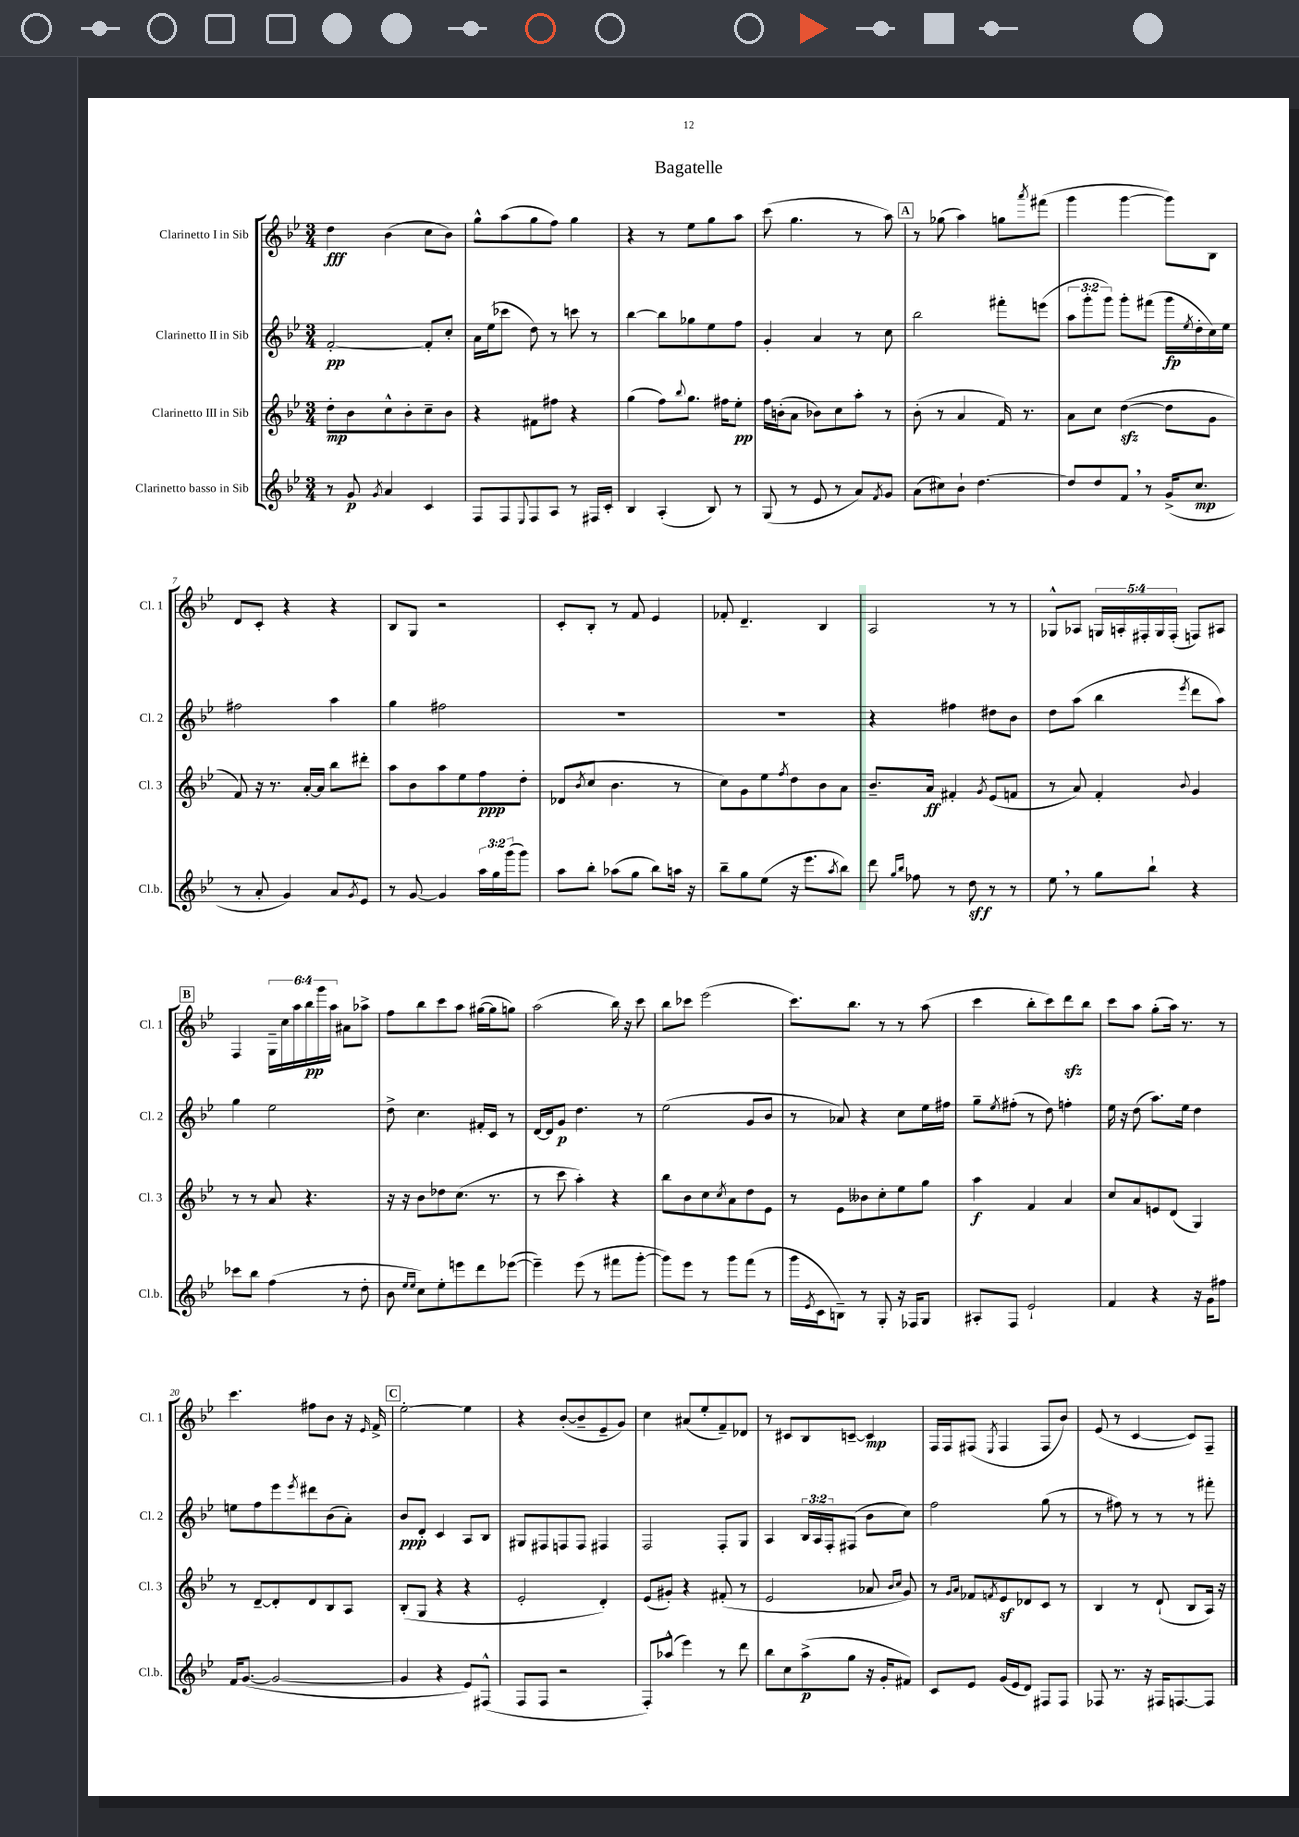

**kern	**kern	**kern	**kern
*staff4	*staff3	*staff2	*staff1
*clefG2	*clefG2	*clefG2	*clefG2
*k[b-e-]	*k[b-e-]	*k[b-e-]	*k[b-e-]
*M3/4	*M3/4	*M3/4	*M3/4
8r	8dd'	[2f'	4dd
8g	8b-	.	.
8qg	.	.	.
4a	8cc^^	.	(4b-
.	8b-'	.	.
4c	8cc~	8f']	8cc
.	8b-	8cc'	8b-)
=	=	=	=
8F	4r	16a	8gg^^
.	.	(16ee-	.
8F	.	8ccc-	(8aa
8qqE-	.	.	.
8F	8f#	8dd)	8gg
8A	8ff#	8r	8ff)
8r	4r	8ccc	4gg
16F#	.	8r	.
16c'	.	.	.
=	=	=	=
4B-	(4gg	[4bb-	4r
(4A'	8ff)	8bb-]	8r
.	8qqbb-	.	.
.	8.gg	8gg-	8ee-
8B-)	.	8ee-	8gg
.	16ff#	.	.
8r	8ee-'	8ff	8aa
=	=	=	=
(8G	16ff	4g'	(8ccc
.	(16b'	.	.
8r	8a	.	4.gg
8e-	8b-)	4a	.
8r	8cc	.	.
8a)	8aa'	8r	8r
8qf	.	.	.
8g	8r	8cc	8aa)
=	=	=	=
(8a	(8b-'	2bb-	8r
8cc#)	8r	.	(8gg-
8b-`	4a	.	4aa)
[4.dd	.	.	.
.	16f)	8fff#'	8gg
.	8.r	.	.
.	.	.	8qaaa
.	.	(8eee	(8fff#
=	=	=	=
8dd]	8a	12aa	4ggg
.	.	12ggg'	.
8dd	8cc	.	.
.	.	12ggg)	.
8f	([4dd	8ggg'	[4ggg
8r	.	(8fff#	.
(16g^	8dd]	16ggg	8ggg])
.	.	8qee-	.
8.cc	.	16dd'	.
.	8g	16cc)	8B-
.	.	16ee-	.
=	=	=	=
8r	8f)	2ff#	8d
8a'	16r	.	8c'
.	8.r	.	.
4g)	.	.	4r
.	[16a'	.	.
.	16a]	.	.
8a	8bb-	4aa	4r
8qg	.	.	.
8e-	8ddd#'	.	.
=	=	=	=
8r	8aa	4gg	8B-
[8g	8b-	.	8G
4g]	8aa	2ff#	2r
.	8ee-	.	.
24aa	8ff	.	.
24gg	.	.	.
(24ggg	.	.	.
8ggg)	8dd'	.	.
=	=	=	=
8aa	(8d-	2.r	8c'
.	8qb-	.	.
8bb-'	8cc	.	8B-'
(8aa-	4.b-	.	8r
8gg	.	.	8f
8bb-)	.	.	4e-
16aa	8r	.	.
16r	.	.	.
=	=	=	=
8bb-~	8cc)	2.r	8f-'
8gg	8g	.	4.d~
(8ee-	8ee-	.	.
.	8qff	.	.
16r	8dd	.	.
8.eee-	.	.	.
.	8b-	.	4B-
8qaa	.	.	.
8bb-)	8a	.	.
=	=	=	=
8ddd	8.b-~	4r	2A
16qqgg	.	.	.
16qqbb-	.	.	.
8ff-	.	.	.
.	16a	.	.
8r	4f#'	4ff#	.
8dd	.	.	.
.	8qg	.	.
8r	(8e-	8dd#	8r
8r	8f	8b-	8r
=	=	=	=
8ee-	8r	8dd	8G-^^
8r	8a)	(8aa	8A-
8gg	4f'	4bb-	20G
.	.	.	20A'
.	.	.	20F#'
8bb-`	.	.	.
.	.	.	20G
.	.	.	(20F#'
.	8qqb-	8qeee-	.
4r	4g	8ddd	8F)
.	.	8aa)	8A#
=	=	=	=
8ccc-	8r	4gg	4F
8bb-	8r	.	.
(4ff	8a	2ee-	24G~
.	.	.	24cc
.	.	.	24aa
.	4.r	.	24bb-
.	.	.	24ggg
.	.	.	24aa
8r	.	.	8a#
8dd'	.	.	8aa-^
=	=	=	=
8b-	16r	8dd^	8ff
.	16r	.	.
16qqee-	.	.	.
16qqee-	.	.	.
8cc)	8b-	4.cc	8bb-
8ee-'	8dd-	.	8ccc
8eee	(8.cc	.	8aa
8ddd	.	16f#'	([16gg#
.	8.r	16c	16gg#]
([8eee-	.	8r	8gg)
=	=	=	=
4eee-~])	8r	[16d	(2aa
.	.	16d]	.
.	8ccc	8g	.
(8eee-	4aa')	4.dd	.
8r	.	.	.
8fff#	4r	.	16bb-)
.	.	.	16r
[8ggg'	.	8r	8ccc
=	=	=	=
8ggg])	8bb-	(2ee-	8bb-
8eee-	8b-	.	8ccc-
8r	8cc	.	(2eee-
.	8qcc	.	.
8ggg	8a	.	.
(8fff	8dd	8g	.
8r	8e-	8b-	.
=	=	=	=
16ggg	8r	8r	8.ccc)
8qe-	.	.	.
16c	.	.	.
8B~)	8e-	8a-)	.
.	.	.	8.bb-
8r	8b--	4r	.
8G'	8cc'	.	8r
16r	8ee-	8cc	8r
16F-	.	.	.
8G	8gg	16ee-	(8aa
.	.	16ff#	.
=	=	=	=
8A#'	4aa	8gg~	4ccc
.	.	8qee-	.
8F	.	(8ff#'	.
2e-`	4f	8r	8bb-'
.	.	8dd)	8ccc)
.	4a	4ff'	8ddd
.	.	.	8bb-
=	=	=	=
4f	8cc	16ee-	8ccc
.	.	16r	.
.	8a	(8dd	8aa
4r	8e	8.aa)	(8gg'
.	(8d	.	16aa)
.	.	16ee-	8.r
16r	4G)	4dd	.
16g	.	.	.
8ff#	.	.	8r
=	=	=	=
16f	8r	8ee	4.ccc
([8.g	.	.	.
.	[8d~	8ff	.
2g_	8d']	8eee-	.
.	.	8qeee-	.
.	8d	8ddd#	8ff#
.	8B-	(8b-	8b-
.	8A	8a')	16r
.	.	.	16qqe-
.	.	.	16f^
=	=	=	=
4g]	(8B-'	8b-	[2ee-'
.	8G	8d'	.
4r	4r	4c	.
8e-)	4r	8A	4ee-]
(8F#^^	.	8B-	.
=	=	=	=
8F	2e-'	8G#	4r
8F	.	8F#	.
2r	.	8F	([8b-'
.	.	8F	8b-~]
.	4d')	4F#	8e-~
.	.	.	8g)
=	=	=	=
8F')	(8e-	2F	4cc
(8aa-^^	8g#')	.	.
4eee-)	4r	.	(8a#
.	.	.	8ee-'
8r	(8f#'	8F'	8f~)
8ddd	8r	8G	8d-
=	=	=	=
8bb-	2e-	4A	8r
8cc	.	.	8c#
(8aa^	.	24B-	8B-
.	.	24A	.
.	.	24F'	.
8gg	.	(8F#	[8c~
16r	8a-	8b-	4c]
16g'	.	.	.
.	16qqb-	.	.
.	16qqcc	.	.
8f#)	8g)	8cc)	.
=	=	=	=
8c	8r	2ff	16F
.	.	.	16F
.	16qqg	.	.
.	16qqa	.	.
8e-	8f-	.	(8F#
.	8qf	.	8qE-
(16g	8e-	.	4F#
16e-	.	.	.
8d)	8d-	.	.
8F#	8c	(8gg	8F#
8F#	8r	8r	8b-)
=	=	=	=
8F-	4B-	8r	(8e-
8.r	.	8ff#)	8r
.	8r	8r	[4c
16r	.	.	.
16F#	(8d`	8r	.
[8.F	.	.	.
.	8B-	8r	8c])
8F]	16A)	8fff#'	8F~
.	16r	.	.
==	==	==	==
*-	*-	*-	*-
